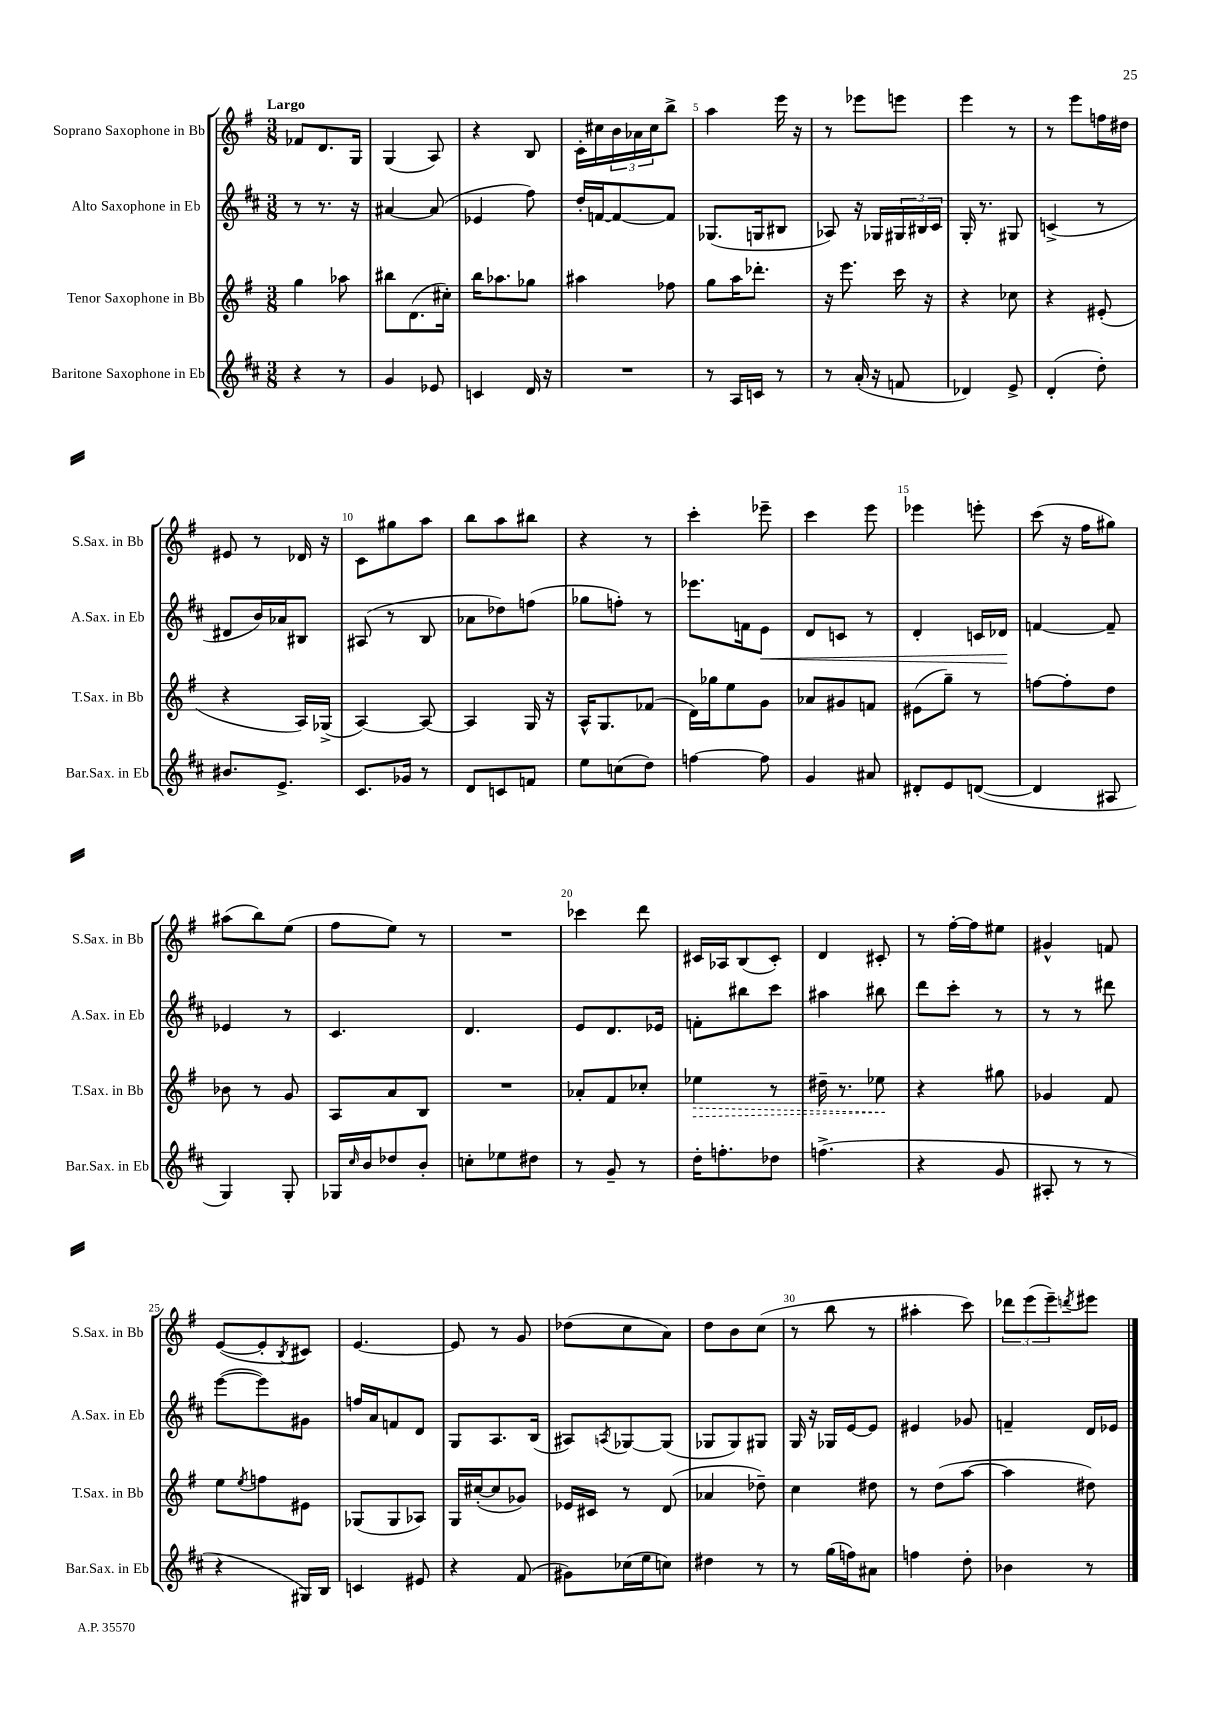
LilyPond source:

<<
\new StaffGroup <<
\new Staff = "s0" \with { instrumentName = "Soprano Saxophone in Bb" shortInstrumentName = "S.Sax. in Bb" } {
    \clef treble \key g \major \numericTimeSignature \time 3/8 \tempo "Largo"
    fes'8 d'8. g16 |
    g4( a8) |
    r4 b8 |
    c'16-. cis''16 \tuplet 3/2 { b'16 aes'16 cis''16 } b''8-> |
    a''4 e'''16 r16 |
    r8 ees'''8 e'''8 |
    e'''4 r8 |
    r8 e'''8 f''16 dis''16 |
    eis'8 r8 des'16 r16 |
    c'8 gis''8 a''8 |
    b''8 a''8 bis''8 |
    r4 r8 |
    c'''4-. ees'''8-- |
    c'''4 e'''8 |
    ees'''4 e'''8-. |
    c'''8( r16 fis''16 gis''8) |
    ais''8( b''8) e''8( |
    fis''8 e''8) r8 |
    R4. |
    ces'''4 d'''8 |
    cis'16 aes16 b8( cis'8-.) |
    d'4 cis'8-. |
    r8 fis''16~-. fis''16 eis''8 |
    gis'4-^ f'8 |
    e'8~( e'8-. \acciaccatura { b8 } cis'8) |
    e'4.~ |
    e'8 r8 g'8 |
    des''8( c''8 a'8) |
    d''8 b'8 c''8( |
    r8 b''8 r8 |
    ais''4-. c'''8) |
    \tuplet 3/2 { des'''8 e'''8( e'''8--) } \acciaccatura { d'''8 } eis'''8 \bar "|." |
}
\new Staff = "s1" \with { instrumentName = "Alto Saxophone in Eb" shortInstrumentName = "A.Sax. in Eb" } {
    \clef treble \key d \major \numericTimeSignature \time 3/8
    r8 r8. r16 |
    ais'4~ ais'8( |
    ees'4 fis''8) |
    d''16-. f'16~ f'8~ f'8 |
    ges8.( g16 bis8 |
    aes8) r16 ges16 \tuplet 3/2 { gis16 bis16 cis'16 } |
    g16-. r8. gis8 |
    c'4->( r8 |
    dis'8 b'16) aes'16 bis8 |
    ais8( r8 b8 |
    aes'8 des''8) f''8( |
    ges''8 f''8-.) r8 |
    ees'''8. f'16 e'8\< |
    d'8 c'8 r8 |
    d'4-. c'16 des'16\! |
    f'4~ f'8-- |
    ees'4 r8 |
    cis'4. |
    d'4. |
    e'8 d'8. ees'16 |
    f'8-. bis''8 cis'''8 |
    ais''4 bis''8 |
    d'''8 cis'''8-. r8 |
    r8 r8 dis'''8 |
    e'''8~( e'''8) gis'8 |
    f''16 a'16 f'8 d'8 |
    g8 a8. b16( |
    ais8) \acciaccatura { a8 } ges8~ ges8( |
    ges8 ges8) gis8 |
    g16 r16 ges16 e'16~ e'8 |
    eis'4 ges'8 |
    f'4-- d'16 ees'16 \bar "|." |
}
\new Staff = "s2" \with { instrumentName = "Tenor Saxophone in Bb" shortInstrumentName = "T.Sax. in Bb" } {
    \clef treble \key g \major \numericTimeSignature \time 3/8
    g''4 aes''8 |
    bis''8 d'8.( cis''16-.) |
    b''16 aes''8. ges''8 |
    ais''4 fes''8 |
    g''8 a''16 des'''8.-. |
    r16 e'''8. c'''16 r16 |
    r4 ces''8 |
    r4 eis'8-.( |
    r4 a16) ges16->( |
    a4~) a8~ |
    a4 g16 r16 |
    a16-^ g8. fes'8( |
    d'16) ges''16 e''8 g'8 |
    aes'8 gis'8 f'8 |
    eis'8( g''8--) r8 |
    f''8~ f''8-. d''8 |
    bes'8 r8 g'8 |
    a8 a'8 b8 |
    R4. |
    aes'8-. fis'8 ces''8-. |
    \once \override Hairpin.style = #'dashed-line ees''4\> r8 |
    dis''16-- r8. ees''8\! |
    r4 gis''8 |
    ges'4 fis'8 |
    e''8 \acciaccatura { e''8 } f''8 eis'8 |
    ges8( ges8 aes8) |
    g16 cis''16~-.( cis''8 ges'8) |
    ees'16 cis'16 r8 d'8( |
    aes'4 des''8--) |
    c''4 dis''8 |
    r8 d''8( a''8~ |
    a''4 dis''8) \bar "|." |
}
\new Staff = "s3" \with { instrumentName = "Baritone Saxophone in Eb" shortInstrumentName = "Bar.Sax. in Eb" } {
    \clef treble \key d \major \numericTimeSignature \time 3/8
    r4 r8 |
    g'4 ees'8 |
    c'4 d'16 r16 |
    R4. |
    r8 a16 c'16 r8 |
    r8 a'16-.( r16 f'8 |
    des'4) e'8-> |
    d'4-.( d''8-.) |
    bis'8. e'8.-> |
    cis'8. ges'16 r8 |
    d'8 c'8 f'8 |
    e''8 c''8( d''8) |
    f''4~ f''8 |
    g'4 ais'8 |
    dis'8-. e'8 d'8~( |
    d'4 ais8 |
    g4) g8-. |
    ges16 \grace { cis''16 } b'16 des''8 b'8-. |
    c''8-. ees''8 dis''8 |
    r8 g'8-- r8 |
    d''16-. f''8.-. des''8 |
    f''4.->( |
    r4 g'8 |
    ais8-. r8 r8 |
    r4 gis16) b16 |
    c'4 eis'8 |
    r4 fis'8( |
    gis'8) ces''16( e''16 c''8) |
    dis''4 r8 |
    r8 g''16( f''16) ais'8 |
    f''4 d''8-. |
    bes'4 r8 \bar "|." |
}
>>
>>
\layout { \context { \Score \override BarNumber.break-visibility = ##(#f #t #t) barNumberVisibility = #(every-nth-bar-number-visible 5) } }
